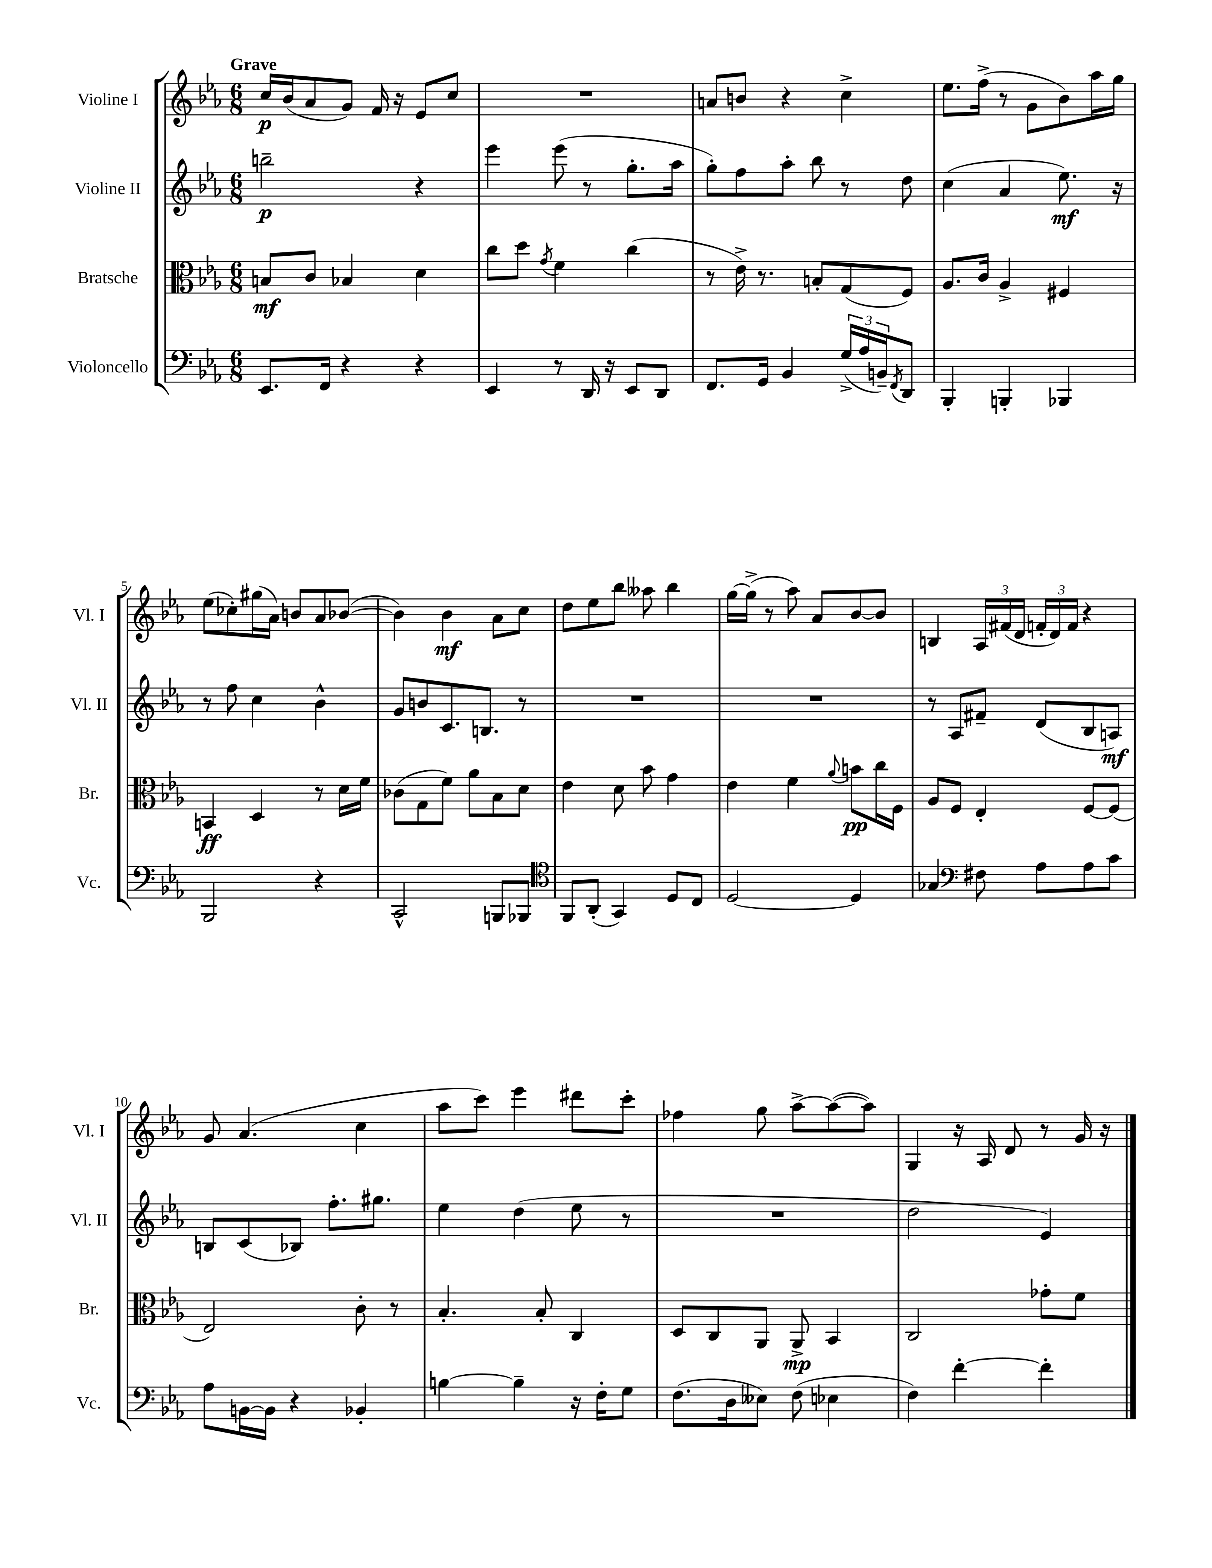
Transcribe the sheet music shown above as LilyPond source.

<<
\new StaffGroup <<
\new Staff = "s0" \with { instrumentName = "Violine I" shortInstrumentName = "Vl. I" } {
    \clef treble \key ees \major \numericTimeSignature \time 6/8 \tempo "Grave"
    c''16\p bes'16( aes'8 g'8) f'16 r16 ees'8 c''8 |
    R2. |
    a'8 b'8 r4 c''4-> |
    ees''8. f''16->( r8 g'8 bes'8) aes''16 g''16 |
    ees''8( ces''8-.) gis''16( aes'16) b'8 aes'8 bes'8~( |
    bes'4) bes'4\mf aes'8 c''8 |
    d''8 ees''8 bes''8 aeses''8 bes''4 |
    g''16~ g''16->( r8 aes''8) aes'8 bes'8~ bes'8 |
    b4 \tuplet 3/2 { aes16 fis'16( d'16 } \tuplet 3/2 { f'16-. d'16) f'16 } r4 |
    g'8 aes'4.( c''4 |
    aes''8 c'''8) ees'''4 dis'''8 c'''8-. |
    fes''4 g''8 aes''8~-> aes''8~( aes''8) |
    g4 r16 aes16 d'8 r8 g'16 r16 \bar "|." |
}
\new Staff = "s1" \with { instrumentName = "Violine II" shortInstrumentName = "Vl. II" } {
    \clef treble \key ees \major \numericTimeSignature \time 6/8
    b''2--\p r4 |
    ees'''4 ees'''8( r8 g''8.-. aes''16 |
    g''8-.) f''8 aes''8-. bes''8 r8 d''8 |
    c''4( aes'4 ees''8.\mf) r16 |
    r8 f''8 c''4 bes'4-^ |
    g'8 b'8 c'8. b8. r8 |
    R2. |
    R2. |
    r8 aes8 fis'8-- d'8( bes8 a8\mf) |
    b8 c'8( bes8) f''8.-. gis''8. |
    ees''4 d''4( ees''8 r8 |
    R2. |
    d''2 ees'4) \bar "|." |
}
\new Staff = "s2" \with { instrumentName = "Bratsche" shortInstrumentName = "Br." } {
    \clef alto \key ees \major \numericTimeSignature \time 6/8
    b8\mf c'8 bes4 d'4 |
    c''8 d''8 \acciaccatura { g'8 } f'4 c''4( |
    r8 ees'16->) r8. b8-. g8( f8) |
    aes8. c'16 aes4-> fis4 |
    b,4\ff d4 r8 d'16 f'16 |
    ces'8( g8 f'8) aes'8 bes8 d'8 |
    ees'4 d'8 bes'8 g'4 |
    ees'4 f'4 \appoggiatura { aes'8 } b'8\pp c''16 f16 |
    aes8 f8 ees4-. f8~ f8( |
    ees2) c'8-. r8 |
    bes4.-. bes8-. c4 |
    d8 c8 aes,8 aes,8->\mp bes,4 |
    c2 ges'8-. f'8 \bar "|." |
}
\new Staff = "s3" \with { instrumentName = "Violoncello" shortInstrumentName = "Vc." } {
    \clef bass \key ees \major \numericTimeSignature \time 6/8
    ees,8. f,16 r4 r4 |
    ees,4 r8 d,16 r16 ees,8 d,8 |
    f,8. g,16 bes,4 \tuplet 3/2 { g16->( aes16 b,16--) } \acciaccatura { f,8 } d,8 |
    bes,,4-. b,,4-. bes,,4 |
    bes,,2 r4 |
    c,2-^ b,,8 bes,,8 |
    \clef tenor f,8 aes,8-.( g,4) d8 c8 |
    d2~ d4 |
    ges4 \clef bass fis8 aes8 aes8 c'8 |
    aes8 b,16~ b,16 r4 bes,4-. |
    b4~ b4-- r16 f16-. g8 |
    f8.( d16 eeses8) f8( ees4 |
    f4) f'4~-. f'4-. \bar "|." |
}
>>
>>
